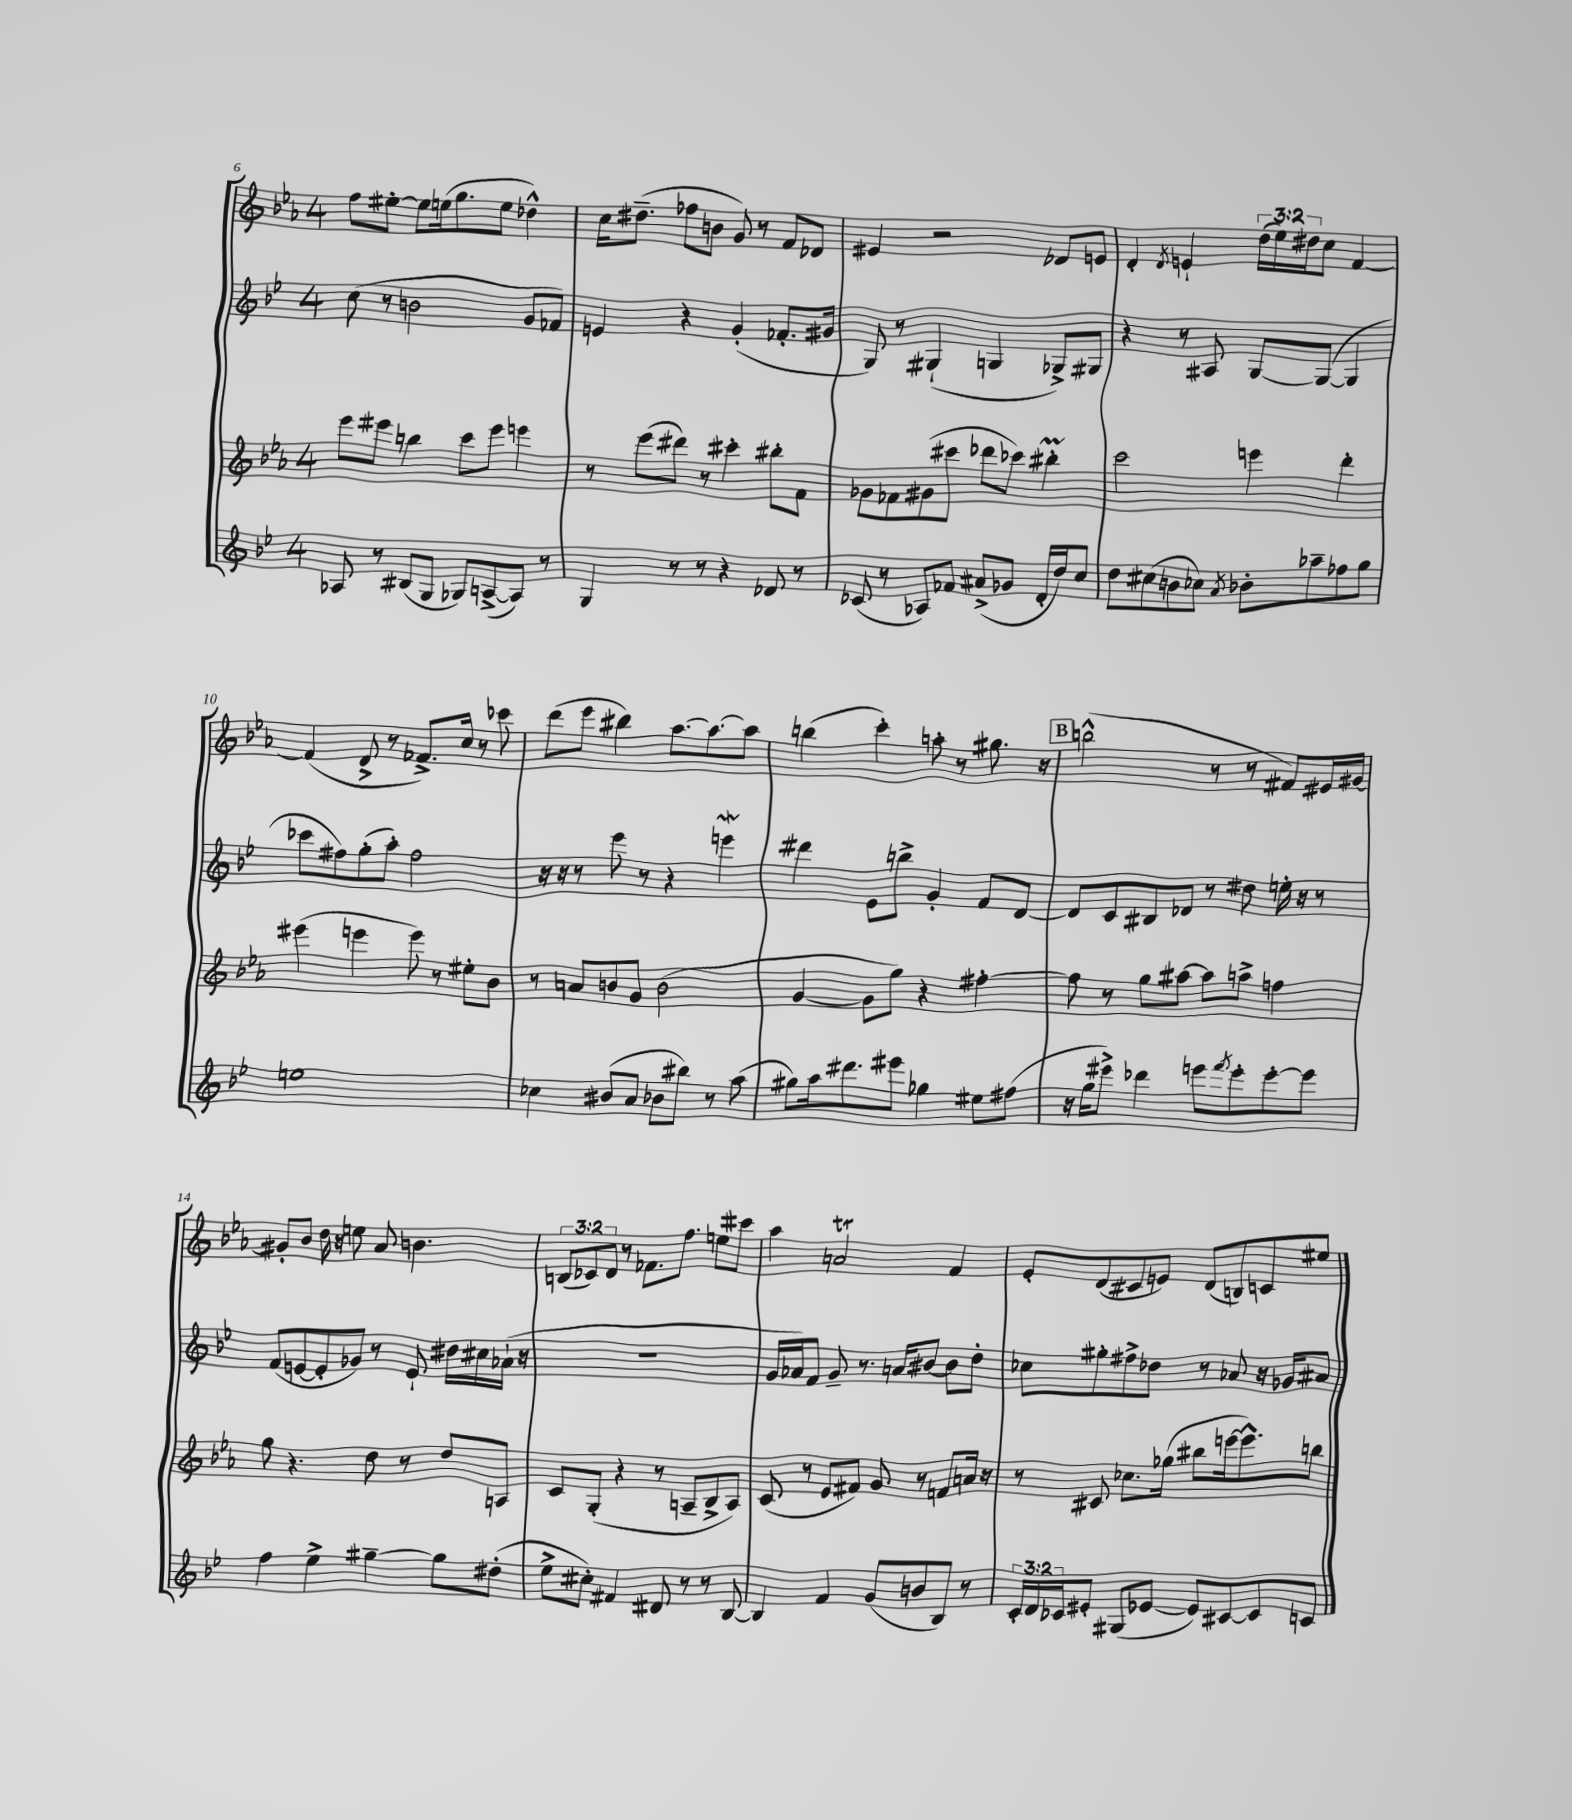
<<
\new StaffGroup <<
\new Staff = "s0" {
    \clef treble \key ees \major \once \override Staff.TimeSignature.style = #'single-digit \time 4/4 \override Staff.TupletNumber.text = #tuplet-number::calc-fraction-text
    f''8 eis''8~-. eis''8 e''16( g''8. e''8 des''4-^) |
    c''16 dis''8.--( fes''8 b'8 g'8) r8 f'8 des'8 |
    eis'4 r2 des'8 e'8 |
    d'4-. \acciaccatura { d'8 } e'4-! \tuplet 3/2 { d''16( ees''16) dis''16 } c''8 f'4~ |
    f'4( d'8-> r8 fes'8.->) c''16 r8 ces'''8 |
    d'''8( ees'''8 bis''4) aes''8.~ aes''8.~ aes''8 |
    b''4( c'''4-.) a''8-. r8 gis''8. r16 |
    \mark \markup { \box "B" } b''2-^( r8 r8 fis'8) eis'16 gis'16~ |
    gis'8-. bes'8 d''16 r16 e''8 aes'8 b'4. |
    \tuplet 3/2 { b8( ces'8) d'8 } r8 fes'8. f''8. e''8 cis'''8 |
    aes''4 a'2\trill f'4 |
    ees'8-. d'8( cis'8 e'8) d'8( b8) c'8 eis''8 \bar "|." |
}
\new Staff = "s1" {
    \clef treble \key bes \major \once \override Staff.TimeSignature.style = #'single-digit \time 4/4
    c''8( r8 b'2 g'8 fes'8) |
    e'4 r4 g'4-.( fes'8.-. gis'16 |
    g8) r8 gis4-!( g4 ges8->) gis8 |
    r4 r8 ais8 g8~ g8~( g4 |
    ces'''8 fis''8) g''8-.( a''8-.) fis''2 |
    r16 r16 r8 ees'''8 r8 r4 e'''4\mordent |
    dis'''4 ees'8 b''8-> g'4-. f'8 d'8~ |
    \mark \markup { \box "B" } d'8 c'8 bis8 des'8 r8 dis''8 e''16-. r16 r8 |
    f'8( e'8~ e'8-. ges'8) r8 e'8-! dis''16 cis''16 aes'16-!( r16 |
    R1 |
    g'16 aes'16) f'8 g'8-- r8. a'16 bis'8~ bis'8 d''8-. |
    ces''8 gis''8-. fis''8-> des''8 r8 aes'8 r16 ges'16 ais'8 \bar "|." |
}
\new Staff = "s2" {
    \clef treble \key ees \major \once \override Staff.TimeSignature.style = #'single-digit \time 4/4
    ees'''8 eis'''8 b''4 c'''8 eis'''8 e'''4 |
    r8 ees'''8( dis'''8) r8 cis'''4-. bis''8-. f'8 |
    ges'8 fes'8 gis'8( cis'''8 des'''8 ces'''8) bis''4-.\prall |
    c'''2 e'''4 d'''4-. |
    eis'''4( e'''4 e'''8) r8 eis''8-. bes'8 |
    r8 a'8 b'8 g'8 b'2( |
    g'4~ g'8 g''8) r4 fis''4~-. |
    \mark \markup { \box "B" } fis''8 r8 g''8 ais''8~ ais''8 a''8-> f''4 |
    g''8 r4. d''8 r8 d''8 a8 |
    c'8 g8-.( r4 r8 a8-- bes8-> a8) |
    c'8( r8 ees'8 fis'8) g'8 r8 f'8 a'16 r16 |
    r8 cis'8 ces''8. ges''16( bis''8 e'''16~ e'''8.-^) b''8 \bar "|." |
}
\new Staff = "s3" {
    \clef treble \key bes \major \once \override Staff.TimeSignature.style = #'single-digit \time 4/4 \override Staff.TupletNumber.text = #tuplet-number::calc-fraction-text
    aes8 r8 bis8( g8 ges8) a8~->( a8) r8 |
    g4 r8 r8 r4 des'8 r8 |
    ces'8( r8 aes8) fes'8 ais'8->( ges'8 d'16-. d''16) c''8 |
    d''8 cis''8( b'8 ces''8) \acciaccatura { a'8 } bes'8-. aes''8-- fes''8 g''8 |
    e''1 |
    ces''4 bis'8( a'8 bes'8 bis''8) r8 a''8( |
    gis''8) a''16 dis'''8. eis'''8 ges''4 eis''8 fis''8( |
    \mark \markup { \box "B" } r16 g''16 eis'''8->) des'''4 e'''8 \acciaccatura { f'''8 } e'''8-. e'''8~-. e'''8 |
    f''4 ees''4-> gis''4~-- gis''8 dis''8-.( |
    ees''8-> cis''8-.) fis'4 dis'8 r8 r8 bes8~ |
    bes4 f'4 g'8( b'8 bes8) r8 |
    \tuplet 3/2 { c'16-. d'16 ces'16 } eis'8-. gis8( ees'8~ ees'8) cis'8~ cis'8 c'8 \bar "|." |
}
>>
>>
\layout { \context { \Score currentBarNumber = #6 } }
